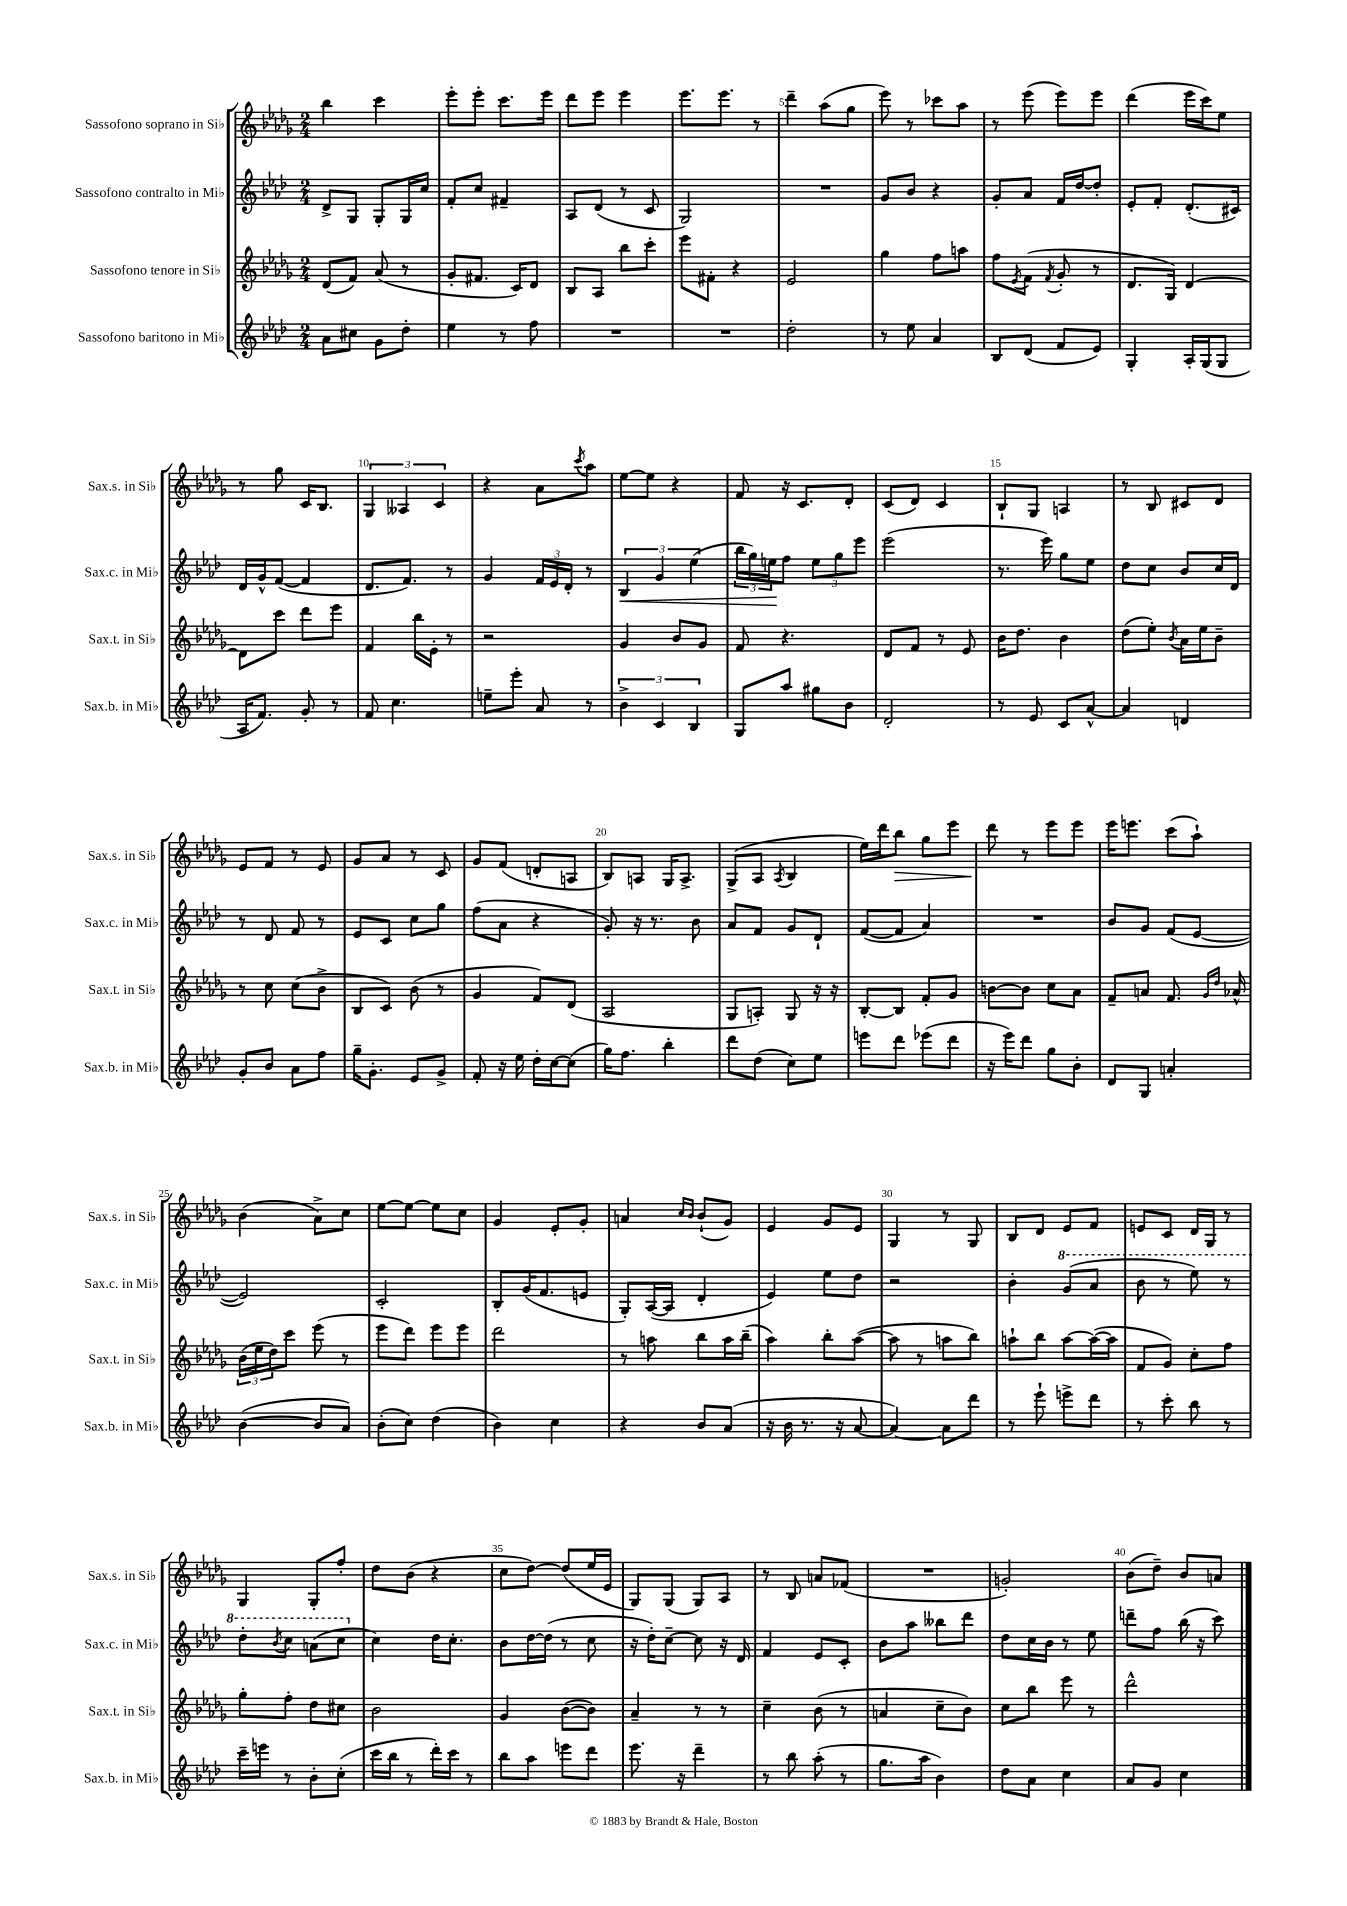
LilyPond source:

<<
\new StaffGroup <<
\new Staff = "s0" \with { instrumentName = "Sassofono soprano in Sib" shortInstrumentName = "Sax.s. in Sib" } {
    \clef treble \key des \major \numericTimeSignature \time 2/4
    bes''4 c'''4 |
    ees'''8-. ees'''8-. c'''8. ees'''16 |
    des'''8 ees'''8 ees'''4 |
    ees'''8. ees'''8. r8 |
    des'''4-- aes''8( ges''8 |
    ees'''8) r8 ces'''8 aes''8 |
    r8 ees'''8( ees'''8) ees'''8 |
    des'''4( ees'''16 c'''16) ees''8 |
    r8 ges''8 c'16 bes8. |
    \tuplet 3/2 { ges4 aeses4 c'4 } |
    r4 aes'8 \acciaccatura { c'''8 } aes''8 |
    ees''8~ ees''8 r4 |
    f'8 r16 c'8. des'8-. |
    c'8( des'8) c'4 |
    bes8-! ges8 a4 |
    r8 bes8 cis'8 des'8 |
    ees'8 f'8 r8 ees'8 |
    ges'8 aes'8 r8 c'8 |
    ges'8 f'8( d'8-. a8 |
    bes8) a8 ges16 a8.-> |
    ges8->( aes8 \acciaccatura { aes8 } bes4 |
    ees''16) des'''16 bes''8\> ges''8 ees'''8 |
    des'''8\! r8 ees'''8 ees'''8 |
    ees'''16 e'''8. c'''8( aes''8-!) |
    bes'4( aes'8->) c''8 |
    ees''8~ ees''8~ ees''8 c''8 |
    ges'4 ees'8-. ges'8-. |
    a'4 \grace { c''16 bes'16 } bes'8-!( ges'8) |
    ees'4 ges'8 ees'8 |
    ges4 r8 ges8 |
    bes8 des'8 ees'8 f'8 |
    e'8 c'8 des'16 ges16 r8 |
    ges4 ges8-. f''8-. |
    des''8 bes'8( r4 |
    c''8 des''8~) des''8( ees''16 ees'16 |
    ges8) ges8( ges8) aes8 |
    r8 bes8 a'8 fes'8( |
    R2 |
    g'2-.) |
    bes'8( des''8--) bes'8 a'8 \bar "|." |
}
\new Staff = "s1" \with { instrumentName = "Sassofono contralto in Mib" shortInstrumentName = "Sax.c. in Mib" } {
    \clef treble \key aes \major \numericTimeSignature \time 2/4
    des'8-> g8 g8-. g16 c''16 |
    f'8-. c''8 fis'4-- |
    aes8 des'8( r8 c'8 |
    g2) |
    R2 |
    g'8 bes'8 r4 |
    g'8-. aes'8 f'16 des''16~ des''8-. |
    ees'8-. f'8-. des'8.-.( cis'16) |
    des'16 g'16-^ f'8~( f'4 |
    des'8. f'8.) r8 |
    g'4 \tuplet 3/2 { f'16 ees'16 des'16-. } r8 |
    \tuplet 3/2 { bes4\< g'4 ees''4( } |
    \tuplet 3/2 { bes''16 g''16) e''16\! } f''8 \tuplet 3/2 { e''8 g''8 ees'''8 } |
    ees'''2( |
    r8. ees'''16) g''8 ees''8 |
    des''8 c''8 bes'8 c''16 des'16 |
    r8 des'8 f'8 r8 |
    ees'8 c'8 c''8 g''8 |
    f''8( aes'8 r4 |
    g'8-.) r16 r8. bes'8 |
    aes'8 f'8 g'8 des'8-! |
    f'8~( f'8 aes'4) |
    R2 |
    bes'8 g'8 f'8( ees'8~ |
    ees'2) |
    c'2-. |
    bes8-. g'16( f'8. e'8 |
    g8-.) aes16~( aes16 des'4-. |
    ees'4) ees''8 des''8 |
    r2 |
    bes'4-. \ottava #1 g''8( aes''8 |
    bes''8 r8 ees'''8) r8 |
    des'''8-. \acciaccatura { bes''8 } c'''8 a''8( c'''8 \ottava #0 |
    c''4) des''16 c''8.-. |
    bes'8 des''16~ des''16( r8 c''8 |
    r16 des''16-.) c''8~-- c''8 r16 des'16 |
    f'4 ees'8 c'8-. |
    bes'8 aes''8 beses''8 des'''8 |
    des''8 c''16 bes'16 r8 ees''8 |
    d'''8-- f''8 bes''16( r16 c'''8) \bar "|." |
}
\new Staff = "s2" \with { instrumentName = "Sassofono tenore in Sib" shortInstrumentName = "Sax.t. in Sib" } {
    \clef treble \key des \major \numericTimeSignature \time 2/4
    des'8( f'8) aes'8( r8 |
    ges'8-. fis'8. c'16) des'8 |
    bes8 aes8 bes''8 c'''8-. |
    ees'''8 fis'8-. r4 |
    ees'2 |
    ges''4 f''8 a''8 |
    f''8 \acciaccatura { ees'8 } f'8( \acciaccatura { f'8 } ges'8-. r8 |
    des'8. ges16) des'4~ |
    des'8 c'''8 des'''8 ees'''8 |
    f'4 bes''16 ees'16-. r8 |
    r2 |
    ges'4 bes'8 ges'8 |
    f'8 r4. |
    des'8 f'8 r8 ees'8 |
    bes'16 des''8. bes'4 |
    des''8( ees''8-.) \acciaccatura { bes'8 } aes'16 ees''16 bes'8-- |
    r8 c''8 c''8( bes'8-> |
    bes8 c'8) bes'8( r8 |
    ges'4 f'8) des'8( |
    aes2 |
    ges8 a8-.) ges8 r16 r16 |
    bes8~-. bes8 f'8-. ges'8 |
    b'8~ b'8 c''8 aes'8 |
    f'8-- a'8 f'8. \grace { ges'16 des''16 } aes'16-^ |
    \tuplet 3/2 { bes'16( ees''16 des''16) } c'''8 ees'''8( r8 |
    ees'''8 des'''8) ees'''8 ees'''8 |
    des'''2 |
    r8 a''8 bes''8 a''16 bes''16--( |
    aes''4) bes''8-. aes''8~( |
    aes''8 r8 a''8 bes''8) |
    a''8-! bes''8 a''8~ a''16~( a''16 |
    f'8 ges'8) c''8-. f''8 |
    ges''8-. f''8-. des''8 cis''8 |
    bes'2 |
    ges'4 bes'8~( bes'8) |
    aes'4-- r8 r8 |
    c''4-- bes'8( r8 |
    a'4 c''8-- bes'8) |
    c''8 bes''8 ees'''8 r8 |
    des'''2-^ \bar "|." |
}
\new Staff = "s3" \with { instrumentName = "Sassofono baritono in Mib" shortInstrumentName = "Sax.b. in Mib" } {
    \clef treble \key aes \major \numericTimeSignature \time 2/4
    aes'8 cis''8 g'8 des''8-. |
    ees''4 r8 f''8 |
    R2 |
    R2 |
    des''2-. |
    r8 ees''8 aes'4 |
    bes8 des'8( f'8 ees'8) |
    g4-. aes16-. g16( g8 |
    aes16 f'8.) g'8-. r8 |
    f'8 c''4. |
    e''8-- ees'''8-. aes'8 r8 |
    \tuplet 3/2 { bes'4-> c'4 bes4 } |
    g8 aes''8 gis''8 bes'8 |
    des'2-. |
    r8 ees'8 c'8 aes'8~-^ |
    aes'4 d'4 |
    g'8-. bes'8 aes'8 f''8 |
    g''16-- g'8.-. ees'8 g'8-> |
    f'8-. r16 ees''16 des''16-. c''16~ c''8( |
    g''16) f''8. bes''4-. |
    des'''8 des''8( c''8) ees''8 |
    e'''8 des'''8 ees'''8( des'''8 |
    r16 ees'''16) des'''8 g''8 bes'8-. |
    des'8 g8 a'4-. |
    bes'4~( bes'8 aes'8) |
    bes'8-.( c''8) des''4( |
    bes'4) c''4 |
    r4 bes'8 aes'8( |
    r16 bes'16 r8. r16 aes'8~ |
    aes'4~) aes'8 des'''8 |
    r8 ees'''8-! e'''8-> des'''8 |
    r8 c'''8-. bes''8 r8 |
    c'''16-- e'''16 r8 bes'8-. c''8-.( |
    c'''16 bes''16 r8 des'''16-.) c'''16 r8 |
    bes''8 aes''8 e'''8 des'''8 |
    ees'''8. r16 des'''4-- |
    r8 bes''8 aes''8-.( r8 |
    g''8. aes''16 bes'4) |
    des''8 aes'8 c''4 |
    aes'8 g'8 c''4 \bar "|." |
}
>>
>>
\layout { \context { \Score \override BarNumber.break-visibility = ##(#f #t #t) barNumberVisibility = #(every-nth-bar-number-visible 5) } }
